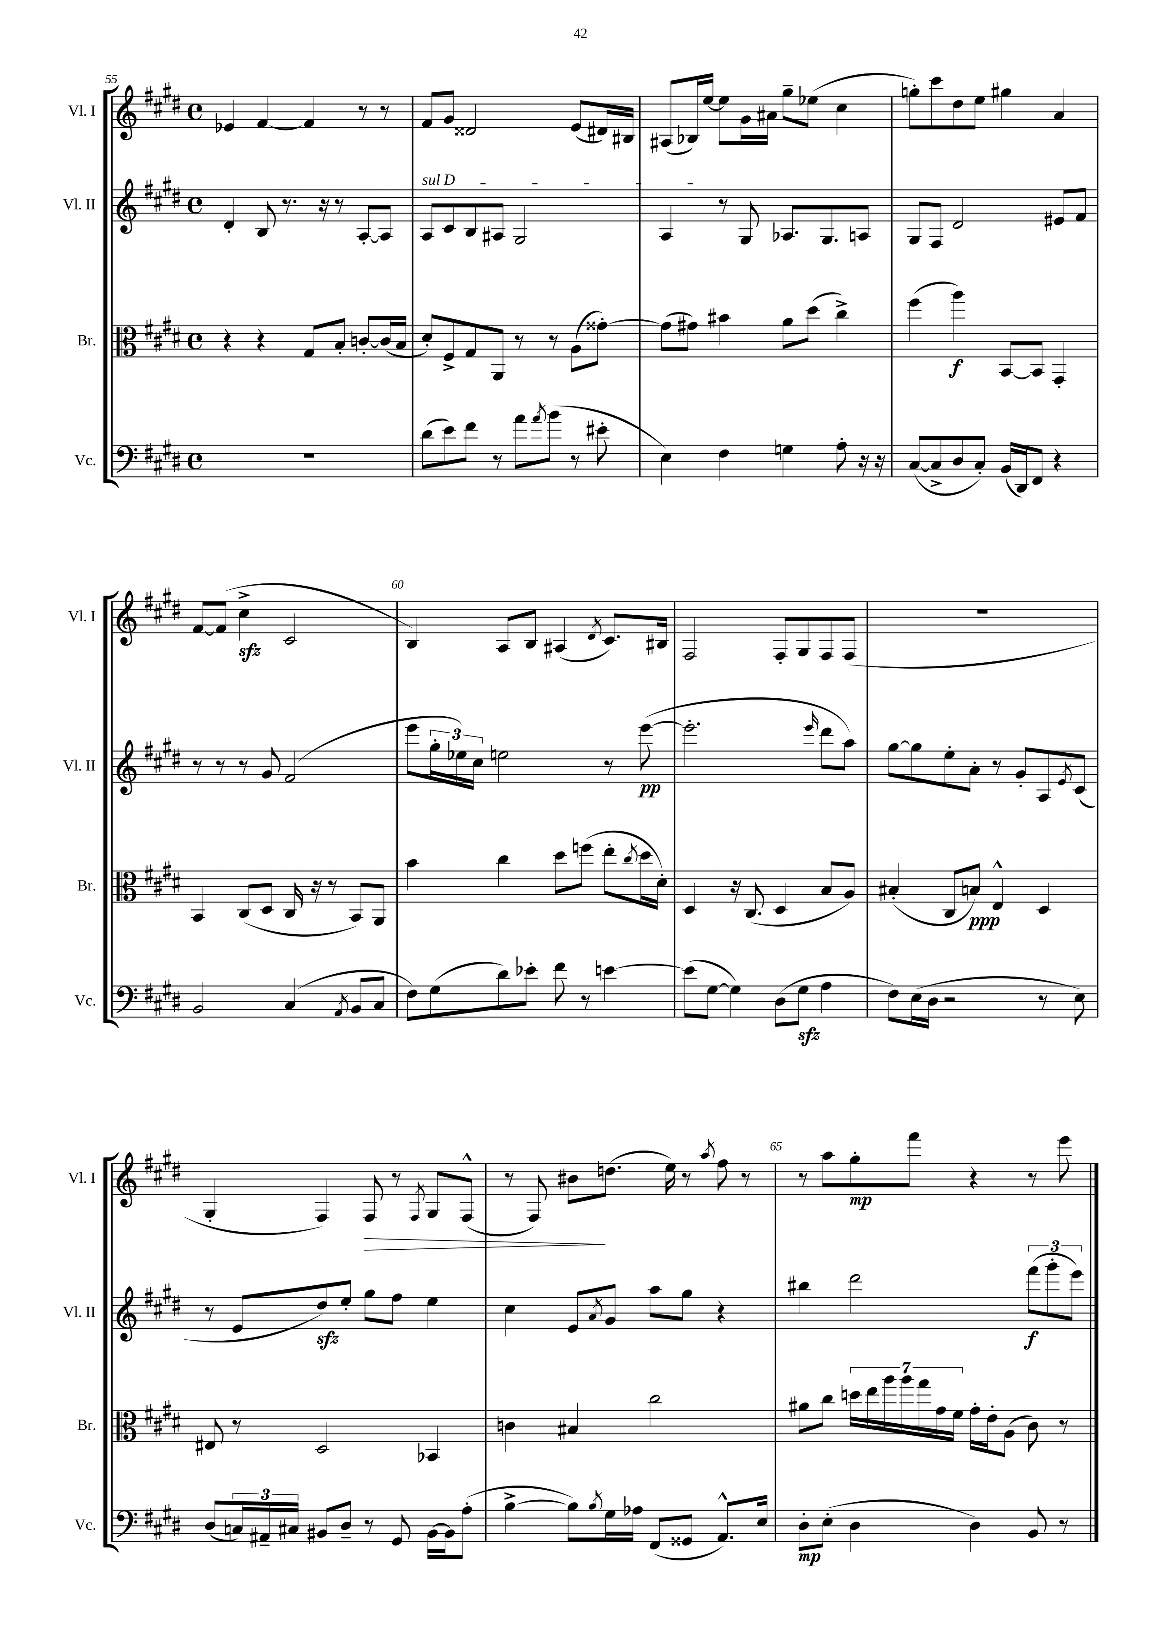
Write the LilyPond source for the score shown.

<<
\new StaffGroup <<
\new Staff = "s0" \with { instrumentName = "Vl. I" shortInstrumentName = "Vl. I" } {
    \clef treble \key e \major \defaultTimeSignature \time 4/4
    ees'4 fis'4~ fis'4 r8 r8 |
    fis'8 gis'8 disis'2 e'8( dis'16) bis16 |
    ais8( bes16) e''16~ e''8 gis'16 ais'16 gis''8-- ees''8( cis''4 |
    g''8-.) cis'''8 dis''8 e''8 gis''4 a'4 |
    fis'8~ fis'8( cis''4->\sfz cis'2 |
    b4) a8 b8 ais4( \acciaccatura { dis'8 } cis'8.) bis16 |
    fis2 fis8-. gis8 fis8 fis8( |
    R1 |
    gis4-. fis4) fis8\> r8 \acciaccatura { fis8 } gis8 fis8-^( |
    r8 fis8) bis'8\! d''8.( e''16) r8 \acciaccatura { a''8 } fis''8 r8 |
    r8 a''8 gis''8-.\mp fis'''8 r4 r8 e'''8 \bar "|." |
}
\new Staff = "s1" \with { instrumentName = "Vl. II" shortInstrumentName = "Vl. II" } {
    \clef treble \key e \major \defaultTimeSignature \time 4/4
    dis'4-. b8 r8. r16 r8 a8~-. a8 |
    \once \override TextSpanner.bound-details.left.text = \markup { \italic "sul D" } a8\startTextSpan cis'8 b8 ais8 gis2 |
    a4\stopTextSpan r8 gis8 aes8. gis8. a8 |
    gis8 fis8 dis'2 eis'8 fis'8 |
    r8 r8 r8 gis'8 fis'2( |
    e'''8 \tuplet 3/2 { gis''16-. ees''16) cis''16 } e''2 r8 e'''8~\pp( |
    e'''2.-. \grace { e'''16 } dis'''8 a''8) |
    gis''8~ gis''8 e''8-. a'8-. r8 gis'8-. a8 \acciaccatura { e'8 } cis'8( |
    r8 e'8 dis''8\sfz) e''8-. gis''8 fis''8 e''4 |
    cis''4 e'8 \acciaccatura { a'8 } gis'8 a''8 gis''8 r4 |
    bis''4 dis'''2 \tuplet 3/2 { fis'''8\f( gis'''8-. e'''8) } \bar "|." |
}
\new Staff = "s2" \with { instrumentName = "Br." shortInstrumentName = "Br." } {
    \clef alto \key e \major \defaultTimeSignature \time 4/4
    r4 r4 gis8 b8-. c'8~-. c'16( b16 |
    dis'8-.) fis8-> gis8 a,8 r8 r8 a8( gisis'8~-.) |
    gisis'8( gis'8) bis'4 a'8 dis''8( cis''4->) |
    fis''4( a''4\f) b,8~ b,8 gis,4-. |
    b,4 cis8( dis8 cis16 r16 r8 b,8) a,8 |
    b'4 cis''4 dis''8 f''8( e''8-. \acciaccatura { cis''8 } dis''16 dis'16-.) |
    dis4 r16 cis8.( dis4 b8 a8) |
    bis4-.( cis8 b8\ppp) e4-^ dis4 |
    eis8 r8 dis2 bes,4 |
    c'4 bis4 cis''2 |
    ais'8 cis''8 \tuplet 7/4 { d''16 e''16 a''16 a''16 gis''16 gis'16 fis'16 } gis'16-. e'16-. a8( cis'8) r8 \bar "|." |
}
\new Staff = "s3" \with { instrumentName = "Vc." shortInstrumentName = "Vc." } {
    \clef bass \key e \major \defaultTimeSignature \time 4/4
    R1 |
    dis'8( e'8) fis'8 r8 a'8 \acciaccatura { a'8 } b'8( r8 eis'8-. |
    e4) fis4 g4 a8-. r16 r16 |
    cis8~( cis8-> dis8 cis8-.) b,16( dis,16) fis,8 r4 |
    b,2 cis4( \acciaccatura { a,8 } b,8 cis8 |
    fis8) gis8( dis'8) ees'8-. fis'8 r8 e'4~ |
    e'8( gis8~ gis4) dis8( gis8\sfz a4 |
    fis8) e16( dis16 r2 r8 e8) |
    dis8( \tuplet 3/2 { c16) ais,16-- cis16 } bis,8 dis8-- r8 gis,8 bis,16~ bis,16 a8-.( |
    b4~-> b8) \acciaccatura { b8 } gis16 aes16 fis,8( gisis,8 a,8.-^) e16 |
    dis8-.\mp e8-.( dis4 dis4) b,8 r8 \bar "|." |
}
>>
>>
\layout { \context { \Score currentBarNumber = #55 \override BarNumber.break-visibility = ##(#f #t #t) barNumberVisibility = #(every-nth-bar-number-visible 5) } }
